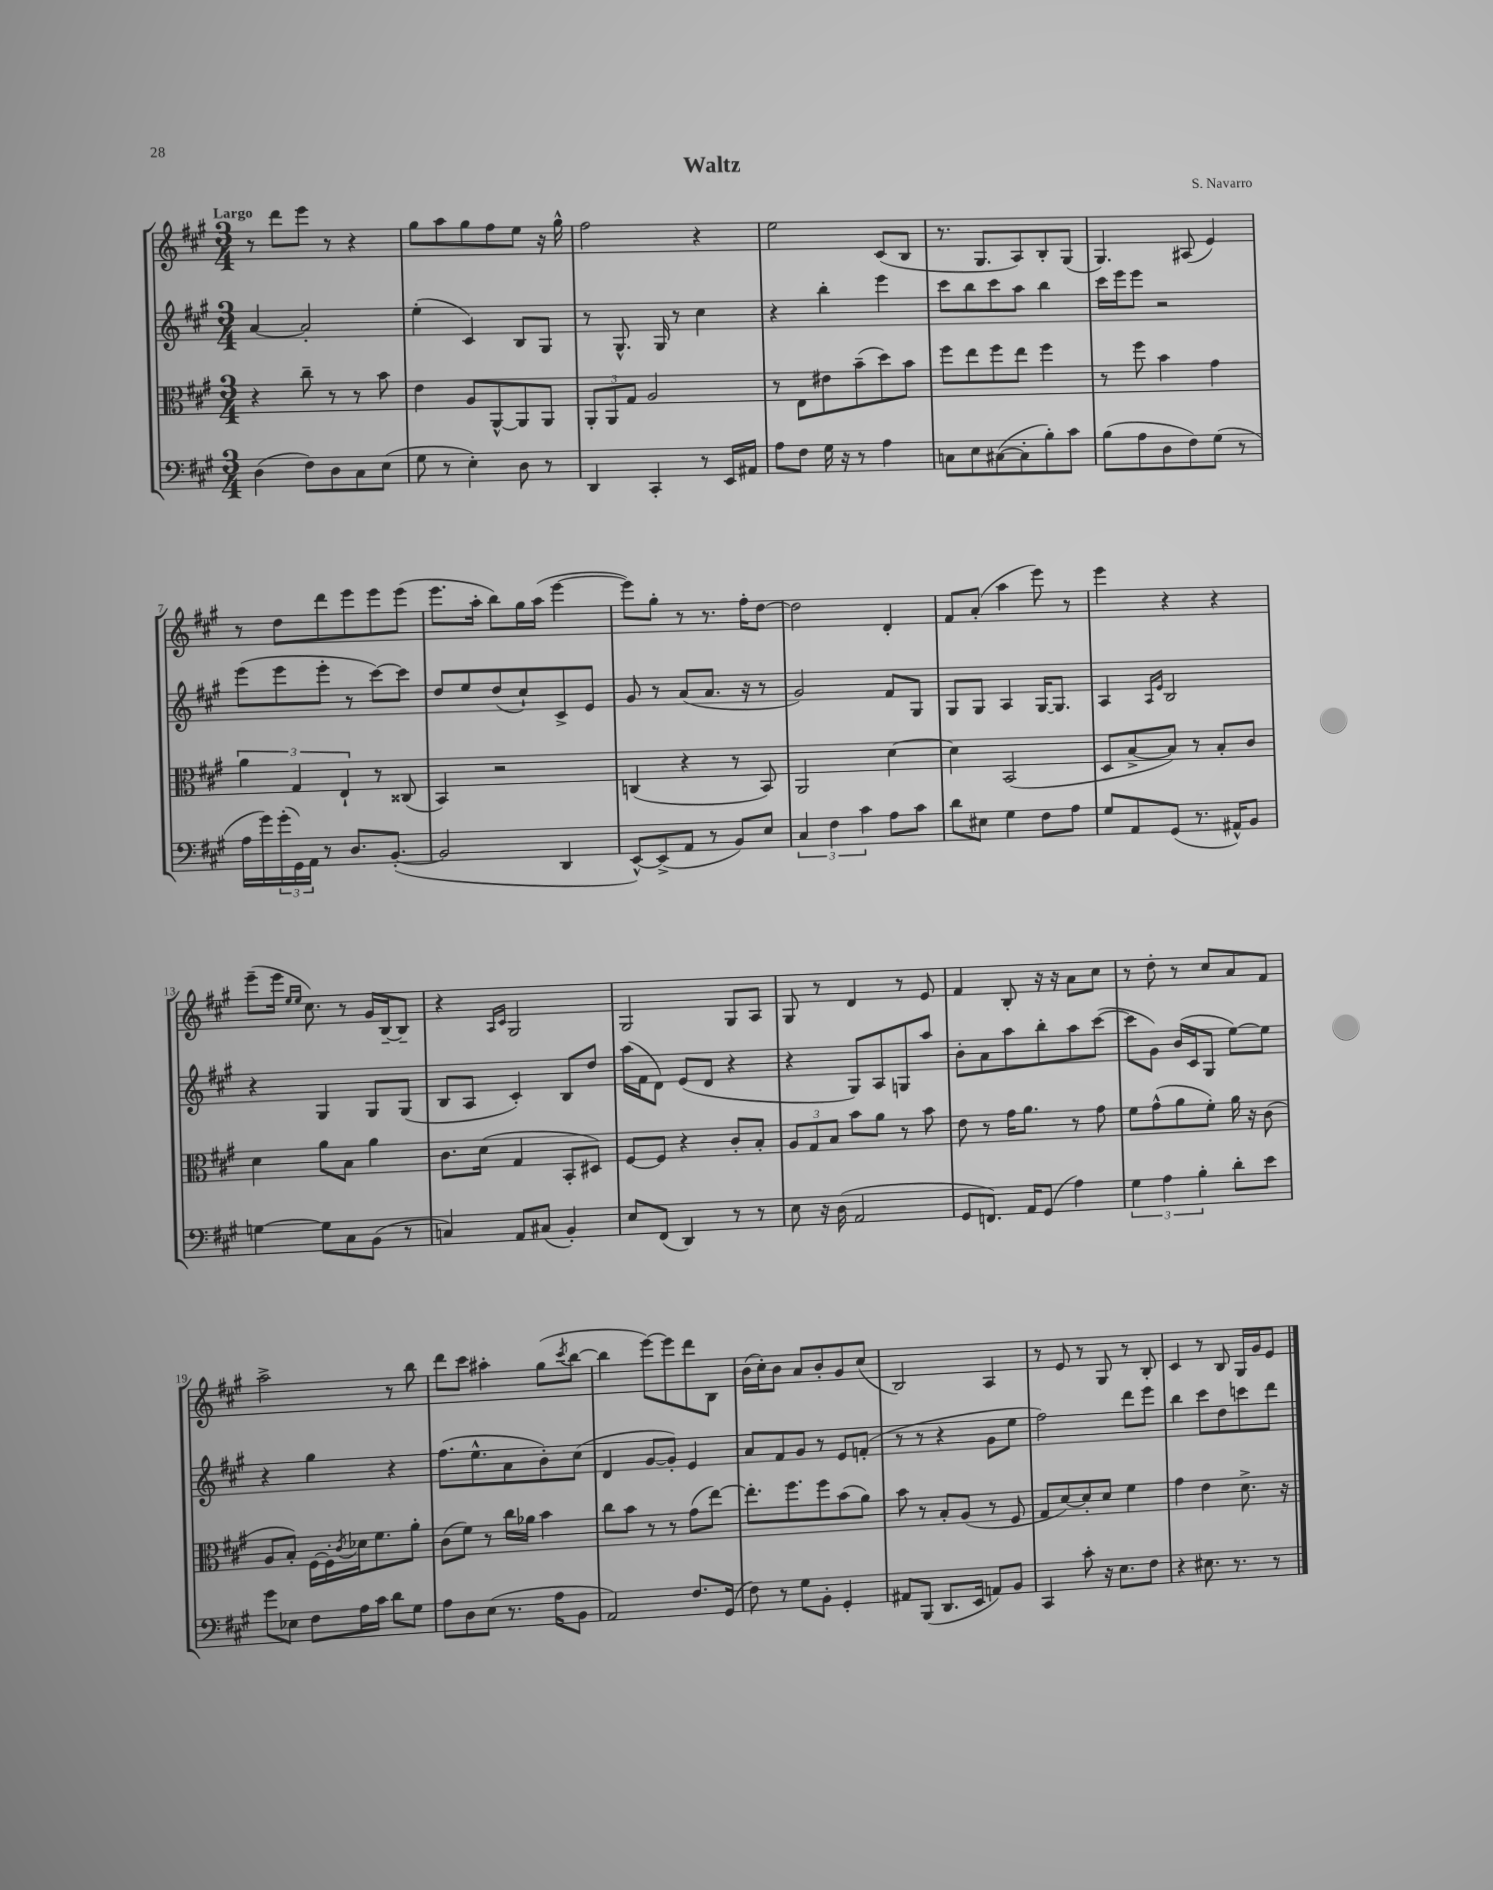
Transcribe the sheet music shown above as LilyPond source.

\header { title = "Waltz" composer = "S. Navarro" }
<<
\new StaffGroup <<
\new Staff = "s0" {
    \clef treble \key a \major \numericTimeSignature \time 3/4 \tempo "Largo"
    r8 d'''8 e'''8 r8 r4 |
    gis''8 a''8 gis''8 fis''8 e''8 r16 gis''16-^ |
    fis''2 r4 |
    e''2 cis'8( b8 |
    r8. gis8. a8) b8-. gis8( |
    gis4.) ais8( e'4) |
    r8 d''8 d'''8 e'''8 e'''8 e'''8( |
    e'''8. a''16-. b''8) gis''16 a''16( e'''4~ |
    e'''8) gis''8-. r8 r8. fis''16-. d''8~ |
    d''2 d'4-. |
    fis'8 a'8-.( a''4 e'''8) r8 |
    e'''4 r4 r4 |
    e'''8--( e'''16 \grace { e''16 e''16 } cis''8.) r8 gis'16 b16~-- b8-- |
    r4 \grace { a16 cis'16 } gis2 |
    gis2 gis8 a8 |
    gis8 r8 d'4 r8 e'8 |
    fis'4 b8-. r16 r16 a'8 cis''8 |
    r8 d''8-. r8 cis''8 a'8 fis'8 |
    a''2-> r8 b''8 |
    d'''8 cis'''8 ais''4-. gis''8( \acciaccatura { cis'''8 } b''8~ |
    b''4 e'''8~) e'''8 d'''8 b8 |
    b'16( cis''16-.) b'8 a'8 b'8-. gis'8 cis''8( |
    b2) a4 |
    r8 e'8 r8 gis8 r8 b8-. |
    cis'4 r8 b8 gis16 gis'16 e'8 \bar "|." |
}
\new Staff = "s1" {
    \clef treble \key a \major \numericTimeSignature \time 3/4
    a'4~ a'2-. |
    e''4-.( cis'4) b8 gis8 |
    r8 gis8.-^ gis16 r8 cis''4 |
    r4 b''4-. e'''4 |
    cis'''8 b''8 cis'''8 a''8 b''4 |
    cis'''16 e'''16 e'''8 r2 |
    e'''8( e'''8 e'''8-. r8 cis'''8~) cis'''8 |
    d''8 e''8 d''8( cis''8-!) cis'8-> e'8 |
    gis'8 r8 a'8( a'8. r16 r8 |
    gis'2) fis'8 gis8 |
    gis8 gis8 a4 gis16~ gis8. |
    a4 \grace { a16 e'16 } b2 |
    r4 gis4 gis8 gis8( |
    b8 a8 cis'4-.) b8 d''8 |
    a''16( fis'16 d'8) e'8( d'8 r4 |
    r4 gis8) a8 g8 a''8 |
    b'8-. a'8 a''8 b''8-. a''8 cis'''8~( |
    cis'''8 gis'8) b'16( cis'16 gis8 e''8~) e''8 |
    r4 gis''4 r4 |
    fis''8.( e''8.-^ a'8 b'8-.) cis''8( |
    d'4 gis'8~ gis'8-.) e'4 |
    a'8 fis'8 gis'8 r8 e'8 f'8-.( |
    r8 r8 r4 gis'8 e''8 |
    fis''2) d'''8 e'''8 |
    b''4 cis'''8 d''8 c'''8 d'''8 \bar "|." |
}
\new Staff = "s2" {
    \clef alto \key a \major \numericTimeSignature \time 3/4
    r4 cis''8-- r8 r8 b'8 |
    e'4 a8 a,8~-^ a,8 a,8 |
    \tuplet 3/2 { a,8-. a,8 gis8 } a2 |
    r8 e8 eis'8 b'8--( d''8) b'8 |
    fis''8 e''8 fis''8 e''8 fis''4 |
    r8 fis''8 b'4 gis'4 |
    \tuplet 3/2 { a'4 gis4 e4-! } r8 cisis8( |
    b,4) r2 |
    c4( r4 r8 b,8) |
    a,2 d'4~ |
    d'4 b,2( |
    d8 b8~-> b8) r8 b8-. cis'8 |
    d'4 a'8 b8 a'4 |
    cis'8. d'16( gis4 b,8-. dis8) |
    fis8~ fis8 r4 cis'8-. b8-. |
    \tuplet 3/2 { a8 gis8 b8 } b'8 a'8 r8 b'8 |
    e'8 r8 gis'16 a'8. r8 gis'8 |
    fis'8 gis'8-^( a'8 fis'8-.) a'16 r16 cis'8( |
    a8 b8-.) fis16~ fis16-. \acciaccatura { cis'8 } des'16 fis'8. a'8-. |
    cis'8( fis'8) r8 cis''16 aes'16 b'4 |
    cis''8 b'8 r8 r8 gis'8( e''8~) |
    e''8.-. fis''8. fis''8 b'8( a'8) |
    b'8 r8 b8-. a8( r8 fis8 |
    gis8 d'8~) d'8-. d'8 fis'4 |
    gis'4 e'4 d'8.-> r16 \bar "|." |
}
\new Staff = "s3" {
    \clef bass \key a \major \numericTimeSignature \time 3/4
    d4( fis8) d8 cis8 e8( |
    gis8 r8 e4-.) d8 r8 |
    d,4 cis,4-. r8 e,16 ais,16 |
    a8 fis8 gis16 r16 r8 a4 |
    c8 e8 cis8~( cis8-. b8-.) cis'8 |
    b8( a8 d8 fis8) gis8( r8 |
    a16 gis'16) \tuplet 3/2 { gis'16-.( gis,16) a,16 } r8 d8. b,8.~-.( |
    b,2 d,4 |
    e,8~-^) e,8->( a,8 r8 b,8) e8 |
    \tuplet 3/2 { cis4 fis4 cis'4 } a8 cis'8 |
    d'8 eis8 gis4 fis8 a8 |
    gis8 a,8 gis,8( r8. ais,16-^) b,8 |
    g4~ g8 cis8 b,8( r8 |
    c4) a,8 cis8( b,4-.) |
    e8 fis,8( d,4) r8 r8 |
    e8 r16 d16( a,2 |
    gis,8 f,8.) a,16 gis,8( a4) |
    \tuplet 3/2 { gis4 a4 b4-. } d'8-. e'8 |
    gis'8 ees8 fis8 a16 cis'16 d'8 gis8 |
    a8 d8 e8( r8. a16 b,8 |
    a,2) fis8. gis,16( |
    fis8) r8 gis8 b,8-. gis,4-. |
    ais,8 b,,8( d,8. e,16 a,8) b,8 |
    cis,4 cis'8-. r16 e8. fis8 |
    r4 eis8. r8. r8 \bar "|." |
}
>>
>>
